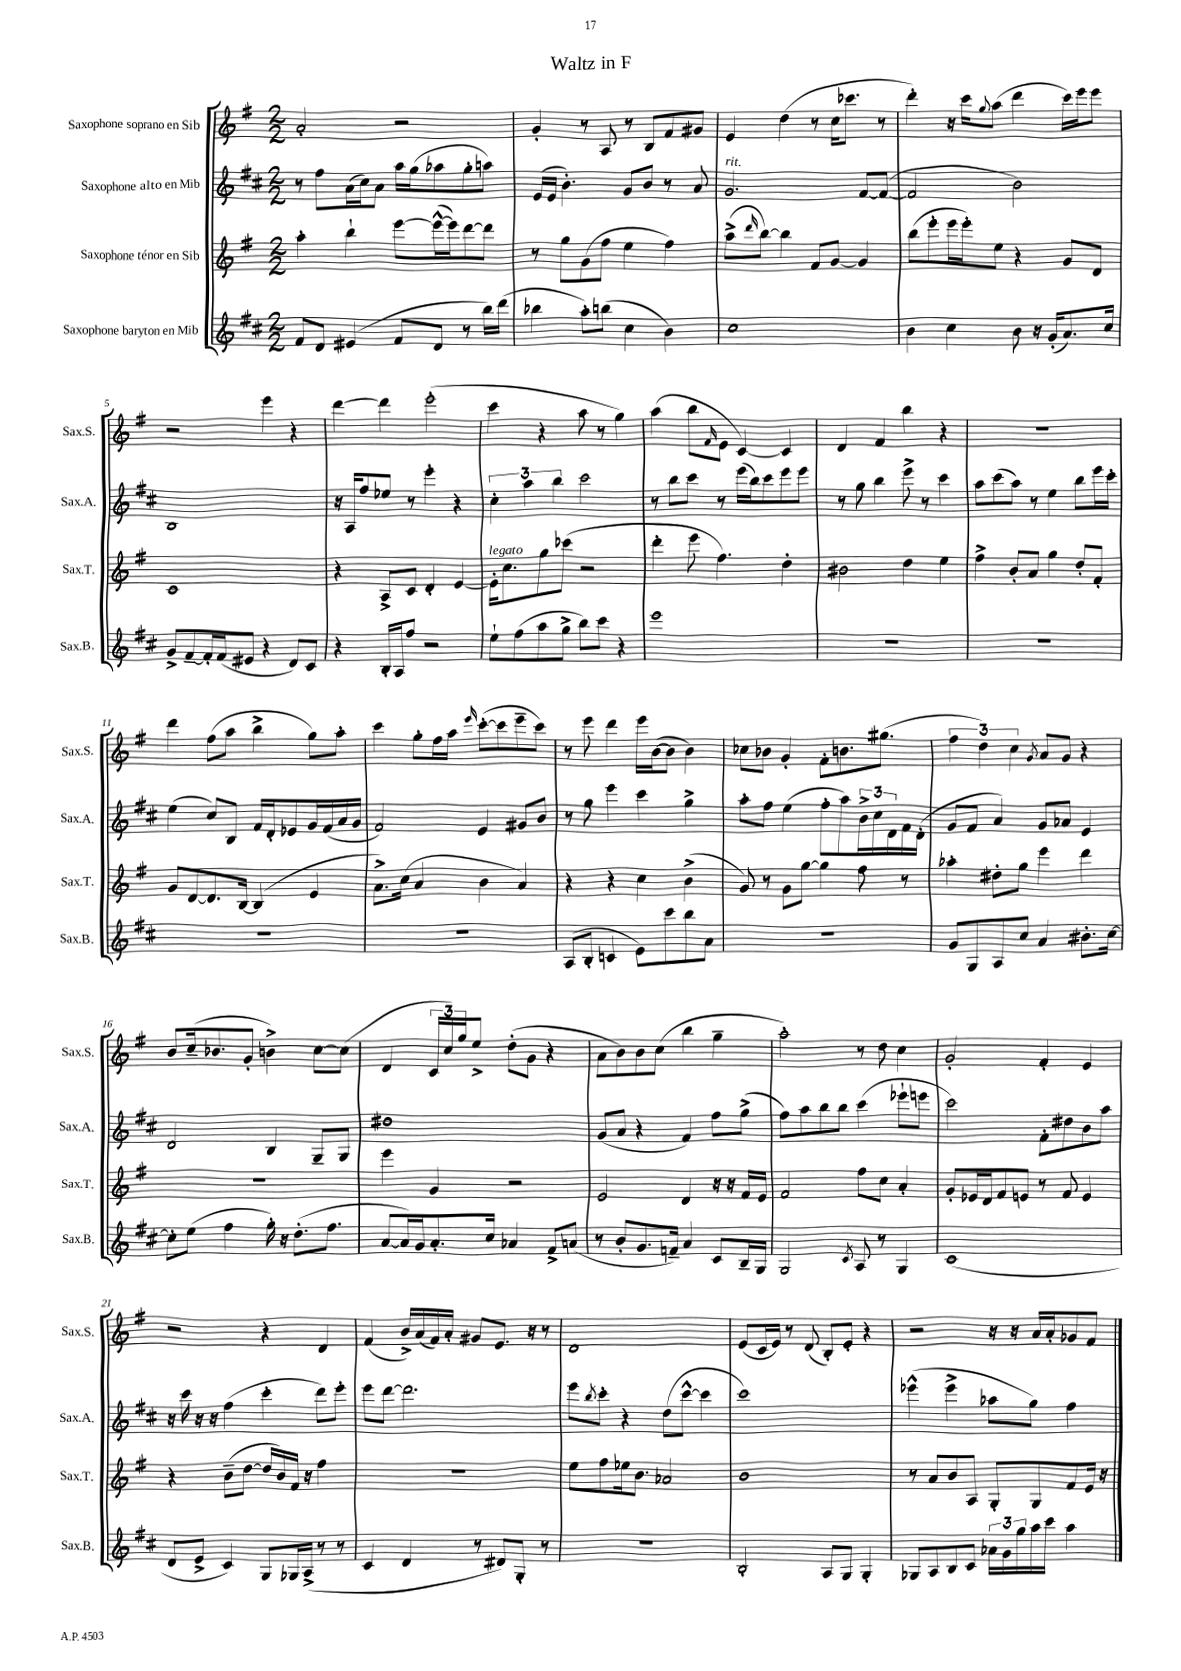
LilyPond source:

\header { title = "Waltz in F" }
<<
\new StaffGroup <<
\new Staff = "s0" \with { instrumentName = "Saxophone soprano en Sib" shortInstrumentName = "Sax.S." } {
    \clef treble \key g \major \numericTimeSignature \time 2/2
    a'2-. r2 |
    g'4-. r8 a8 r8 b8 fis'8 gis'8 |
    e'4 d''4( r8 c''16 ces'''8. r8 |
    d'''4-.) r16 c'''16 \appoggiatura { g''8 } a''8( d'''4 c'''16) e'''16 e'''8 |
    r2 e'''4 r4 |
    d'''4~ d'''4 e'''2-.( |
    c'''4 r4 a''8 r8 g''4) |
    a''4( b''8 \grace { fis'16 } e'8 c'4~) c'4 |
    d'4 fis'4 b''4 r4 |
    r1 |
    d'''4 fis''8( a''8 b''4-> g''8) a''8-. |
    c'''4 g''8-. fis''16 a''16 \grace { e'''16 } c'''8~-.( c'''8 e'''8-- c'''8) |
    r8 e'''8 d'''4 e'''16 b'16~( b'8 b'4) |
    ces''8 bes'8 g'4-. fis'8-. b'8. gis''8.( |
    \tuplet 3/2 { fis''4 d''4) c''4 } \acciaccatura { g'8 } a'8 g'8 r4 |
    b'8 c''16--( bes'8. g'8-. b'4->) c''8~ c''8( |
    d'4 \tuplet 3/2 { c'16 c''16) g''16 } e''8-> d''8-.( g'8 r4 |
    a'8 b'8) b'8 c''8( b''4 g''4-- |
    a''2-.) r8 d''8 c''4 |
    g'2-. fis'4-. e'4 |
    r2 r4 d'4 |
    fis'4( b'16->) a'16( fis'16) a'16-. gis'8 e'8. r16 r8 |
    d'1 |
    e'8( c'16 e'16) r8 d'8( b8-.) e'8-. r4 |
    r2 r16 r16 a'16 a'16-. ges'8 fis'8 \bar "|." |
}
\new Staff = "s1" \with { instrumentName = "Saxophone alto en Mib" shortInstrumentName = "Sax.A." } {
    \clef treble \key d \major \numericTimeSignature \time 2/2
    r8 fis''8 a'16( cis''16) a'8 a''16 g''16( aes''8 g''8-. a''8) |
    e'16( e'16 b'4.-.) g'8 b'8 r8 a'8 |
    g'2.^\markup { \italic "rit." } fis'8~ fis'8~( |
    fis'2 b'2) |
    b1 |
    r16 a16 fis''8 ees''8 r8 e'''4-. r4 |
    \tuplet 3/2 { cis''4-. a''4 b''4 } cis'''2 |
    r8 b''8 cis'''8 r8 e'''16( b''16) cis'''8 e'''8 e'''8 |
    r8 g''8 b''4 e'''8-> r8 cis'''4 |
    a''8 cis'''8( a''8) r8 e''4 b''8 e'''16 cis'''16-. |
    e''4( cis''8) b8 fis'16 d'16-. ees'8 g'16 fis'16( a'16 g'16 |
    fis'2) e'4 gis'8 b'8 |
    r8 g''8 e'''4 cis'''4 g''4-> |
    a''8-. fis''8 e''4( fis''8-. a''8) \tuplet 3/2 { b'16-> cis''16 d'16 } fis'16 d'16-.( |
    g'8 fis'8 a'4) g'8 aes'8 e'4 |
    d'2 b4 g8-- g8 |
    dis''1 |
    g'8( a'8 r4 fis'4) fis''8 g''8->( |
    fis''8) a''8 b''8 b''8 cis'''4( ees'''8-! e'''8 |
    cis'''2) fis'8-. dis''8 b'8 a''8 |
    r16 cis'''16 r16 r16 fis''4( cis'''4-. d'''8) e'''8-. |
    e'''8 d'''8~ d'''2. |
    e'''8 \acciaccatura { b''8 } cis'''8-. r4 d''8( cis'''8~-^ cis'''4 |
    cis'''1) |
    ees'''4-^( ees'''4-> aes''8 g''8) fis''4 \bar "|." |
}
\new Staff = "s2" \with { instrumentName = "Saxophone ténor en Sib" shortInstrumentName = "Sax.T." } {
    \clef treble \key g \major \numericTimeSignature \time 2/2
    a''4-. b''4-! e'''8~ e'''16~-^( e'''16) d'''8~ d'''8 |
    r8 g''8 g'8( fis''8 e''4 fis''4) |
    a''8->( \grace { d'''16 } b''8~) b''4 fis'8 g'8~ g'4 |
    b''8( e'''8-. e'''16 e'''16-.) e''8 r4 g'8 d'8 |
    c'1 |
    r4 a8-> c'8 d'4-. e'4~ |
    e'16-.^\markup { \italic "legato" } c''8. g''8 ces'''8( r2 |
    d'''4-. e'''8 fis''4.) d''4-. |
    bis'2 d''4 e''4 |
    fis''4-> b'8-. a'8 g''4 d''8-. fis'8-. |
    g'8 d'8~ d'8. b16~ b4( e'4 |
    a'8.->) c''16( a'4 b'4 a'4) |
    r4 r4 c''4 b'4->( |
    g'8) r8 g'8 g''8~ g''4 fis''8 r8 |
    aes''4-. dis''8-. g''8 e'''4 d'''4 |
    r1 |
    e'''4 g'4 r2 |
    e'2 d'4 r16 r16 fis'16 e'16 |
    fis'2 fis''8 c''8 a'4-. |
    g'8-. ees'16 d'16 fis'8 e'8 r8 fis'8 e'4 |
    r4 b'8--( d''8~ d''16 b'16) fis'16 r16 fis''4 |
    R1 |
    e''8 fis''8 ees''16 b'8. aes'2 |
    b'1 |
    r8 a'8 b'8 a8 g8-. g8 fis'8 e'16 r16 \bar "|." |
}
\new Staff = "s3" \with { instrumentName = "Saxophone baryton en Mib" shortInstrumentName = "Sax.B." } {
    \clef treble \key d \major \numericTimeSignature \time 2/2
    fis'8 d'8 eis'4( fis'8 d'8 r8 b''16) d'''16( |
    bes''4 a''8-.) b''8( cis''4 b'4) |
    cis''1 |
    b'4 cis''4 b'8 r16 g'16-.( a'8.) cis''16 |
    g'8-> fis'8~-- fis'16-. fis'16( eis'8 r4 d'8) cis'8 |
    r4 b16-. a16 fis''8 r2 |
    e''8-! fis''8( a''8 g''8-> b''8) cis'''8 r4 |
    e'''1 |
    R1 |
    R1 |
    R1 |
    R1 |
    a8( b8-. c'4 e'8) cis'''8 b''8 a'8 |
    R1 |
    g'8 g8 a8 cis''8 a'4 bis'8.-. cis''16~ |
    cis''8-. e''8( fis''4 g''16-.) r16 d''8.-.( fis''8. |
    a'8~ a'16) g'16 a'8.-. cis''16 aes'4 fis'8-> a'8( |
    r8 b'8-. g'8. f'16--) a'4 cis'8 b16-- g16 |
    g2 \acciaccatura { cis'8 } a8 r8 g4 |
    cis'1( |
    d'8 e'8-> cis'4) g8 ges16 a16->( r8 r8 |
    cis'4 d'4 r8 dis'8) g8-. r8 |
    r1 |
    b2-. a8 g8 g4-. |
    ges8 a8 b8 cis'8 \tuplet 3/2 { aes'16 g'16 g''16 } a''16 cis'''16 a''4 \bar "|." |
}
>>
>>
